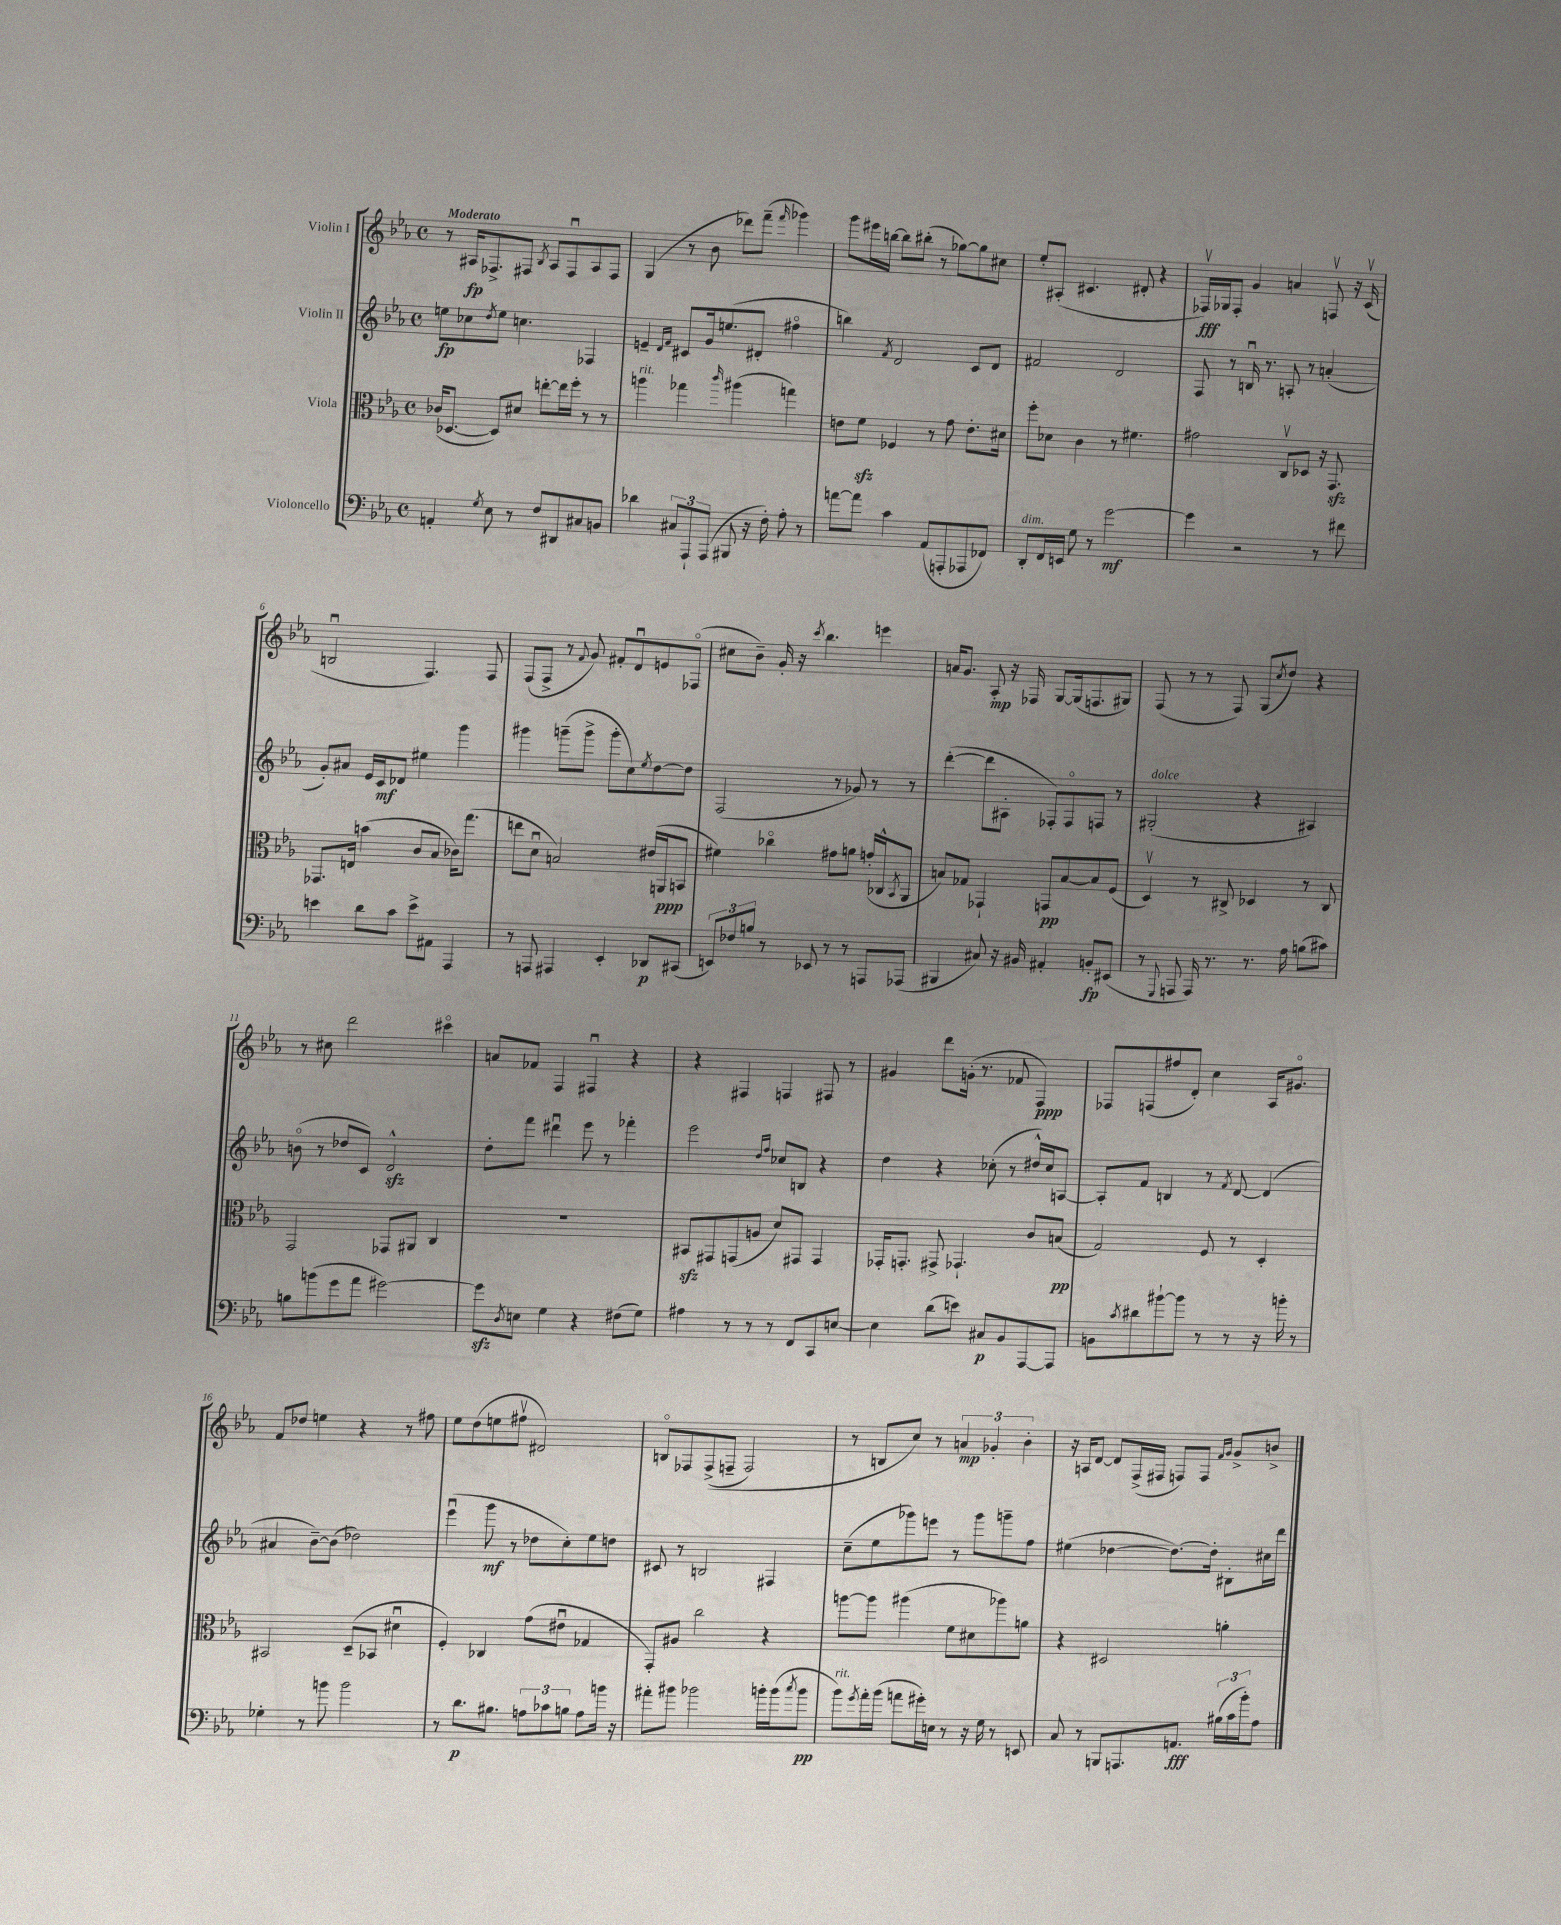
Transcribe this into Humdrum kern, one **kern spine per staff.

**kern	**dynam	**kern	**dynam	**kern	**dynam	**kern	**dynam
*part4	*part4	*part3	*part3	*part2	*part2	*part1	*part1
*staff4	*staff4	*staff3	*staff3	*staff2	*staff2	*staff1	*staff1
*I"Violoncello	*	*I"Viola	*	*I"Violin II	*	*I"Violin I	*
*clefF4	*	*clefC3	*	*clefG2	*	*clefG2	*
*k[b-e-a-]	*	*k[b-e-a-]	*	*k[b-e-a-]	*	*k[b-e-a-]	*
*M4/4	*	*M4/4	*	*M4/4	*	*M4/4	*
*met(c)	*	*met(c)	*	*met(c)	*	*met(c)	*
=1	=1	=1	=1	=1	=1	=1	=1
!	!	!	!	!	!	!LO:TX:a:B:t=Moderato	!
4AAn'/	.	(16c-X/KL	.	8een\L	fp	8r	.
.	.	[8.D-X/J	.	.	.	.	.
.	.	.	.	8cc-X\	.	16A#X/KL	fp
.	.	.	.	.	.	8.F-X^/	.
8qG/	.	.	.	8qdd/	.	.	.
8E-\	.	8D-/L])	.	8ee\J	.	.	.
8r	.	8d#X/J	.	4.ccn\	.	8F#X/J	.
.	.	.	.	.	.	8qB-/	.
8F/L	.	[8een'\L	.	.	.	8A#/L	.
8DD#X/	.	16ee\L]	.	.	.	8F#u/	.
.	.	16ff'\JJ	.	.	.	.	.
8C#X/	.	8r	.	4F-X/	.	8A#/	.
8BBn/J	.	8r	.	.	.	8F#/J	.
=2	=2	=2	=2	=2	=2	=2	=2
!	!	!LO:TX:a:i:t=rit.	!	!	!	!	!
4d-X\	.	4aan\	.	4en~/	.	(4G/	.
.	.	.	.	16qqd/LL	.	.	.
.	.	.	.	16qqf/JJ	.	.	.
12C#X/L	.	4gg-X\	.	8c#X/L	.	8r	.
12AAA-`/	.	.	.	.	.	.	.
.	.	.	.	16g/k	.	8b-\	.
(12AAA-/J	.	.	.	.	.	.	.
.	.	.	.	(8.een/	.	.	.
.	.	16qqccc/	.	.	.	.	.
8BBB#X/	.	(4aa#X\	.	.	.	8ddd-X\L)	.
16r	.	.	.	8d#X'/J	.	(8fff~\J	.
16F'\)	.	.	.	.	.	.	.
.	.	.	.	.	.	16qqfff/	.
8A-'\	.	4ggn\)	.	4ff#X\	.	4ggg-X\)	.
8r	.	.	.	.	.	.	.
=3	=3	=3	=3	=3	=3	=3	=3
[8an\L	.	8en\L	.	4bbn\)	.	8ggg\L	.
8a\J]	.	8fzz\J	.	.	.	16eee#X\L	.
.	.	.	.	.	.	[16bbn\JJ	.
.	.	.	.	8qf/	.	.	.
4c\	.	4F-X/	.	2d/	.	8bb\L]	.
.	.	.	.	.	.	(8bb#X'\J	.
(8AA-/L	.	8r	.	.	.	8r	.
8AAAn'/	.	8g\	.	.	.	[8gg-X\L)	.
8AAA-X/	.	8.e'\L	.	8c/L	.	8gg-\]	.
8FF-X/J)	.	.	.	8d/J	.	8cc#X\J	.
.	.	16d#X\Jk	.	.	.	.	.
=4	=4	=4	=4	=4	=4	=4	=4
!LO:TX:a:i:t=dim.	!	!	!	!	!	!	!
8DD'/L	.	8ff'\L	.	2f#X/	.	8ee-'/L	.
16FF/L	.	8d-X\J	.	.	.	(8A#X'/J	.
16EEn/JJ	.	.	.	.	.	.	.
8G\	.	4c\	.	.	.	4.c#X/	.
8r	.	.	.	.	.	.	.
[2g\	mf	8r	.	2d/	.	.	.
.	.	4.f#X\	.	.	.	8d#X'/	.
.	.	.	.	.	.	4r	.
=5	=5	=5	=5	=5	=5	=5	=5
4g\]	.	2g#X\	.	8F/	.	16F-Xv/LL)	fff
.	.	.	.	.	.	16G-X/J	.
.	.	.	.	8r	.	8F-'/J	.
2r	.	.	.	16Bnu/	.	4g/	.
.	.	.	.	8.r	.	.	.
.	.	8Cv/L	.	8An'/	.	4an/	.
.	.	8D-X/J	.	8r	.	.	.
8r	.	16r	.	(4an'/	.	8Fnv/	.
.	.	8.GGzz/	.	.	.	.	.
8f#X\	.	.	.	.	.	16r	.
.	.	.	.	.	.	(16cv/	.
!!LO:LB:g=z
=6	=6	=6	=6	=6	=6	=6	=6
4en\	.	8.GG-X/L	.	8g'/L)	.	2Bnu/	.
.	.	.	.	8a#X/J	.	.	.
.	.	16En/Jk	.	.	.	.	.
8d\L	.	(4bn\	.	16e-/LL	.	.	.
.	.	.	.	16c/J	mf	.	.
8c\J	.	.	.	8d-X/J	.	.	.
8e^\L	.	8c/L	.	4ee#X\	.	4.F/)	.
8AA#X\J	.	8B-/J	.	.	.	.	.
4AAA-/	.	16c-X\KL)	.	4ggg\	.	.	.
.	.	(8.gg\J	.	.	.	.	.
.	.	.	.	.	.	8F/	.
=7	=7	=7	=7	=7	=7	=7	=7
8r	.	8een\L	.	4ggg#X\	.	(8F/L	.
8AAAn/	.	8du\J	.	.	.	8F^/J	.
4AAA#X/	.	2Bn/)	.	(8gggn~\L	.	8r	.
.	.	.	.	.	.	8qqf/	.
.	.	.	.	8ggg^\J	.	8g/)	.
4EE-'/	.	.	.	8ggg'\L	.	8f#X'/L	.
.	.	.	.	8cc\)	.	8du/	.
.	.	.	.	8qee-/	.	.	.
8DD-X/L	p	(16e#X/LL	.	[8dd\	.	8en/	.
.	.	16AAn/J	ppp	.	.	.	.
(8CC#X/J	.	8BBn/J	.	8dd\J]	.	(8F-X/J	.
=8	=8	=8	=8	=8	=8	=8	=8
12EEn/L)	.	4f#X\)	.	(2F/	.	8cc#X\L	.
12F-X/	.	.	.	.	.	.	.
.	.	.	.	.	.	8b-~\J)	.
12Bn/J	.	.	.	.	.	.	.
8r	.	4cc-X\	.	.	.	16g'/	.
.	.	.	.	.	.	16r	.
.	.	.	.	.	.	8qccc/	.
8EE-X/	.	.	.	.	.	4.bb-\	.
8r	.	8g#X\L	.	8r	.	.	.
8r	.	8an\J	.	8g-X/)	.	.	.
8AAAn/L	.	(16gn'/LL	.	8r	.	4eeen\	.
.	.	16C-X^^/J	.	.	.	.	.
.	.	8qBB-/	.	.	.	.	.
(8AAA-X/J	.	8AA-/J	.	8r	.	.	.
=9	=9	=9	=9	=9	=9	=9	=9
4BBB#X/	.	8Bn/L)	.	([4ddd'\	.	16an/KL	.
.	.	.	.	.	.	8.g/J	.
.	.	8G-X/J	.	.	.	.	.
8C#X/)	.	4GG-X`/	.	8ddd\L]	.	8A-'/	mp
16r	.	.	.	8A#X'\J	.	16r	.
16BB#X/	.	.	.	.	.	16F-X/	.
4AA#X'/	.	8GGn/L	pp	8F-X'/L)	.	[8G/L	.
.	.	[8B/	.	8F-/	.	(16G/k]	.
.	.	.	.	.	.	8.Fn/	.
8BBn'/L	fp	8B/]	.	8Fn/J	.	.	.
(8EE#X/J	.	(8F/J	.	8r	.	8G#X/J)	.
=10	=10	=10	=10	=10	=10	=10	=10
!	!	!	!	!LO:TX:a:i:t=dolce	!	!	!
8r	.	4Dv/)	.	(2G#X'/	.	(8F/	.
8qqGGG/	.	.	.	.	.	.	.
8AAAn/	.	.	.	.	.	8r	.
16AAA/)	.	8r	.	.	.	8r	.
8.r	.	.	.	.	.	.	.
.	.	8C#X^/	.	.	.	8F/)	.
8.r	.	4D-X/	.	4r	.	(8G/L	.
.	.	.	.	.	.	8qcc/	.
.	.	.	.	.	.	8dd/J)	.
16A-\	.	.	.	.	.	.	.
(8Bn\L	.	8r	.	4A#X/)	.	4r	.
8c#X\J)	.	8C#/	.	.	.	.	.
!!LO:LB:g=z
=11	=11	=11	=11	=11	=11	=11	=11
8Bn\L	.	2GG/	.	(8bn\	.	8r	.
(8bn\	.	.	.	8r	.	8cc#X\	.
8g\	.	.	.	8dd-X/L	.	2ddd\	.
8a-\J	.	.	.	8c/J)	.	.	.
[2g#X\)	.	8GG-X/L	.	2dzz^^/	.	.	.
.	.	8AA#X/J	.	.	.	.	.
.	.	4C/	.	.	.	4ccc#X\	.
=12	=12	=12	=12	=12	=12	=12	=12
8g#zz\L]	.	1r	.	8dd'\L	.	8an/L	.
8qD/	.	.	.	.	.	.	.
8En\J	.	.	.	8fff\J	.	8f-X/J	.
4G\	.	.	.	4ddd#Xu\	.	4F/	.
4r	.	.	.	8eee-\	.	4F#Xu/	.
.	.	.	.	8r	.	.	.
(8F#X\L	.	.	.	4fff-X'\	.	4r	.
8G\J)	.	.	.	.	.	.	.
=13	=13	=13	=13	=13	=13	=13	=13
4A#X\	.	8BB#Xzz/L	.	2eee-\	.	4r	.
.	.	8GG#X/	.	.	.	.	.
8r	.	(8GGn/	.	.	.	4F#X/	.
8r	.	8An/J	.	.	.	.	.
.	.	.	.	16qqdd/LL	.	.	.
.	.	.	.	16qqff/JJ	.	.	.
8r	.	8d/L)	.	8cc-X/L	.	4Fn/	.
8FF/L	.	8GG#X/J	.	8Bn/J	.	.	.
8CC/	.	4GG#/	.	4r	.	8F#X/	.
[8En/J	.	.	.	.	.	8r	.
=14	=14	=14	=14	=14	=14	=14	=14
4E\]	.	16GG-X'/KL	.	4dd\	.	4g#X/	.
.	.	8.GGn'/J	.	.	.	.	.
(8d\L	.	8GG#X^/	.	4r	.	8ddd\L	.
8en\J)	.	4.GG-X`/	.	.	.	(16gn'\Jk	.
.	.	.	.	.	.	8.r	.
8C#X/L	p	.	.	(8cc-X'\	.	.	.
8BB-/	.	.	.	8r	.	8f-X/	.
[8AAA-/	.	8c/L	.	16dd#X^^/LL)	.	4F/)	ppp
.	.	.	.	16cc-/J	.	.	.
8AAA-/J]	.	(8Bn/J	pp	[8An/J	.	.	.
=15	=15	=15	=15	=15	=15	=15	=15
8BBn\L	.	2G/)	.	8A'/L]	.	8F-X/L	.
8qc/	.	.	.	.	.	.	.
8d#X\	.	.	.	8f/J	.	(8Fn/	.
[8b#X`\	.	.	.	4Bn/	.	8ff#X/	.
8b#\J]	.	.	.	.	.	8d'/J)	.
8r	.	8F/	.	8r	.	4cc\	.
.	.	.	.	8qf/	.	.	.
8r	.	8r	.	[8d/	.	.	.
16r	.	4D'/	.	(4d/]	.	16A-/KL	.
16bn'\	.	.	.	.	.	8.g#X/J	.
8r	.	.	.	.	.	.	.
!!LO:LB:g=z
=16	=16	=16	=16	=16	=16	=16	=16
4G-X'\	.	2BB#X/	.	4a#X/	.	8f/L	.
.	.	.	.	.	.	8dd-X/J	.
8r	.	.	.	[8b-~\L)	.	4een\	.
8bn\	.	.	.	(8b-\J]	.	.	.
2b\	.	(8D~/L	.	2dd-X\)	.	4r	.
.	.	8BB-X/J	.	.	.	.	.
.	.	4d#Xu\	.	.	.	8r	.
.	.	.	.	.	.	8ff#X\	.
=17	=17	=17	=17	=17	=17	=17	=17
8r	.	4F'/)	.	(4eee-u\	.	8ee-\L	.
8.d\L	p	.	.	.	.	(8dd\	.
.	.	4C-X/	.	8ggg\	mf	8een\	.
8.B#X\J	.	.	.	.	.	.	.
.	.	.	.	8r	.	8ff#Xv\J	.
12An\L	.	(8g\L	.	8dd-X\L	.	2d#X/)	.
12c-X\	.	.	.	.	.	.	.
.	.	8e#Xu\J	.	8cc'\)	.	.	.
12Bn\J	.	.	.	.	.	.	.
8A\L	.	4G-X/	.	8ee-\	.	.	.
16bn\Jk	.	.	.	8ddn\J	.	.	.
16r	.	.	.	.	.	.	.
=18	=18	=18	=18	=18	=18	=18	=18
8a#X'\L	.	8GG'/L)	.	8c#X/	.	8Bn/L	.
8b#X\J	.	8A#X/J	.	8r	.	8F-X/	.
2b-X\	.	2cc\	.	2Bn/	.	((8F-^/	.
.	.	.	.	.	.	8Fn~/J	.
.	.	.	.	.	.	2F/)	.
16bn'\LL	.	4r	.	4F#X/	.	.	.
(16b\J	.	.	.	.	.	.	.
8qcc/	.	.	.	.	.	.	.
8b\J	pp	.	.	.	.	.	.
=19	=19	=19	=19	=19	=19	=19	=19
!LO:TX:a:i:t=rit.	!	!	!	!	!	!	!
8b-\L)	.	[8aan\L	.	(8cc~\L	.	8r	.
8qg/	.	.	.	.	.	.	.
16a-'\L	.	8aa\J]	.	8ee-\	.	8Bn/L	.
(16b-\JJ	.	.	.	.	.	.	.
8an\L	.	(4aa#X\	.	8ggg-X\)	.	8cc/J)	.
16g#X'\L)	.	.	.	8eeen\J	.	8r	.
16En\JJ	.	.	.	.	.	.	.
8r	.	8f\L	.	8r	.	6an/	mp
16r	.	8d#X\	.	8ggg-\L	.	.	.
.	.	.	.	.	.	6g-X'/	.
16G\	.	.	.	.	.	.	.
8r	.	8aa-X\)	.	8gggn~\	.	.	.
.	.	.	.	.	.	6b-'\	.
8EEn/	.	8an\J	.	8ff\J	.	.	.
=20	=20	=20	=20	=20	=20	=20	=20
8C/	.	4r	.	(4ee#X\	.	16r	.
.	.	.	.	.	.	16An/KL	.
8r	.	.	.	.	.	[8d/J	.
8BBBn/L	.	2D#X/	.	[4dd-X\	.	8d/L]	.
8.AAAn/	.	.	.	.	.	(16F^/L	.
.	.	.	.	.	.	16F#X/JJ	.
.	.	.	.	8.dd-\L_)	.	8Fn/L)	.
8.AAn/J	fff	.	.	.	.	.	.
.	.	.	.	.	.	8F/J	.
.	.	.	.	16dd-'\Jk]	.	.	.
.	.	.	.	.	.	16qqf/LL	.
.	.	.	.	.	.	16qqg/JJ	.
(24B#X\LL	.	4an'\	.	8B#X'\L	.	8g^/L	.
24c\	.	.	.	.	.	.	.
24b-'\J)	.	.	.	.	.	.	.
8A-\J	.	.	.	16cc#X\L	.	8bn^/J	.
.	.	.	.	16ddd\JJ	.	.	.
==	==	==	==	==	==	==	==
*-	*-	*-	*-	*-	*-	*-	*-
